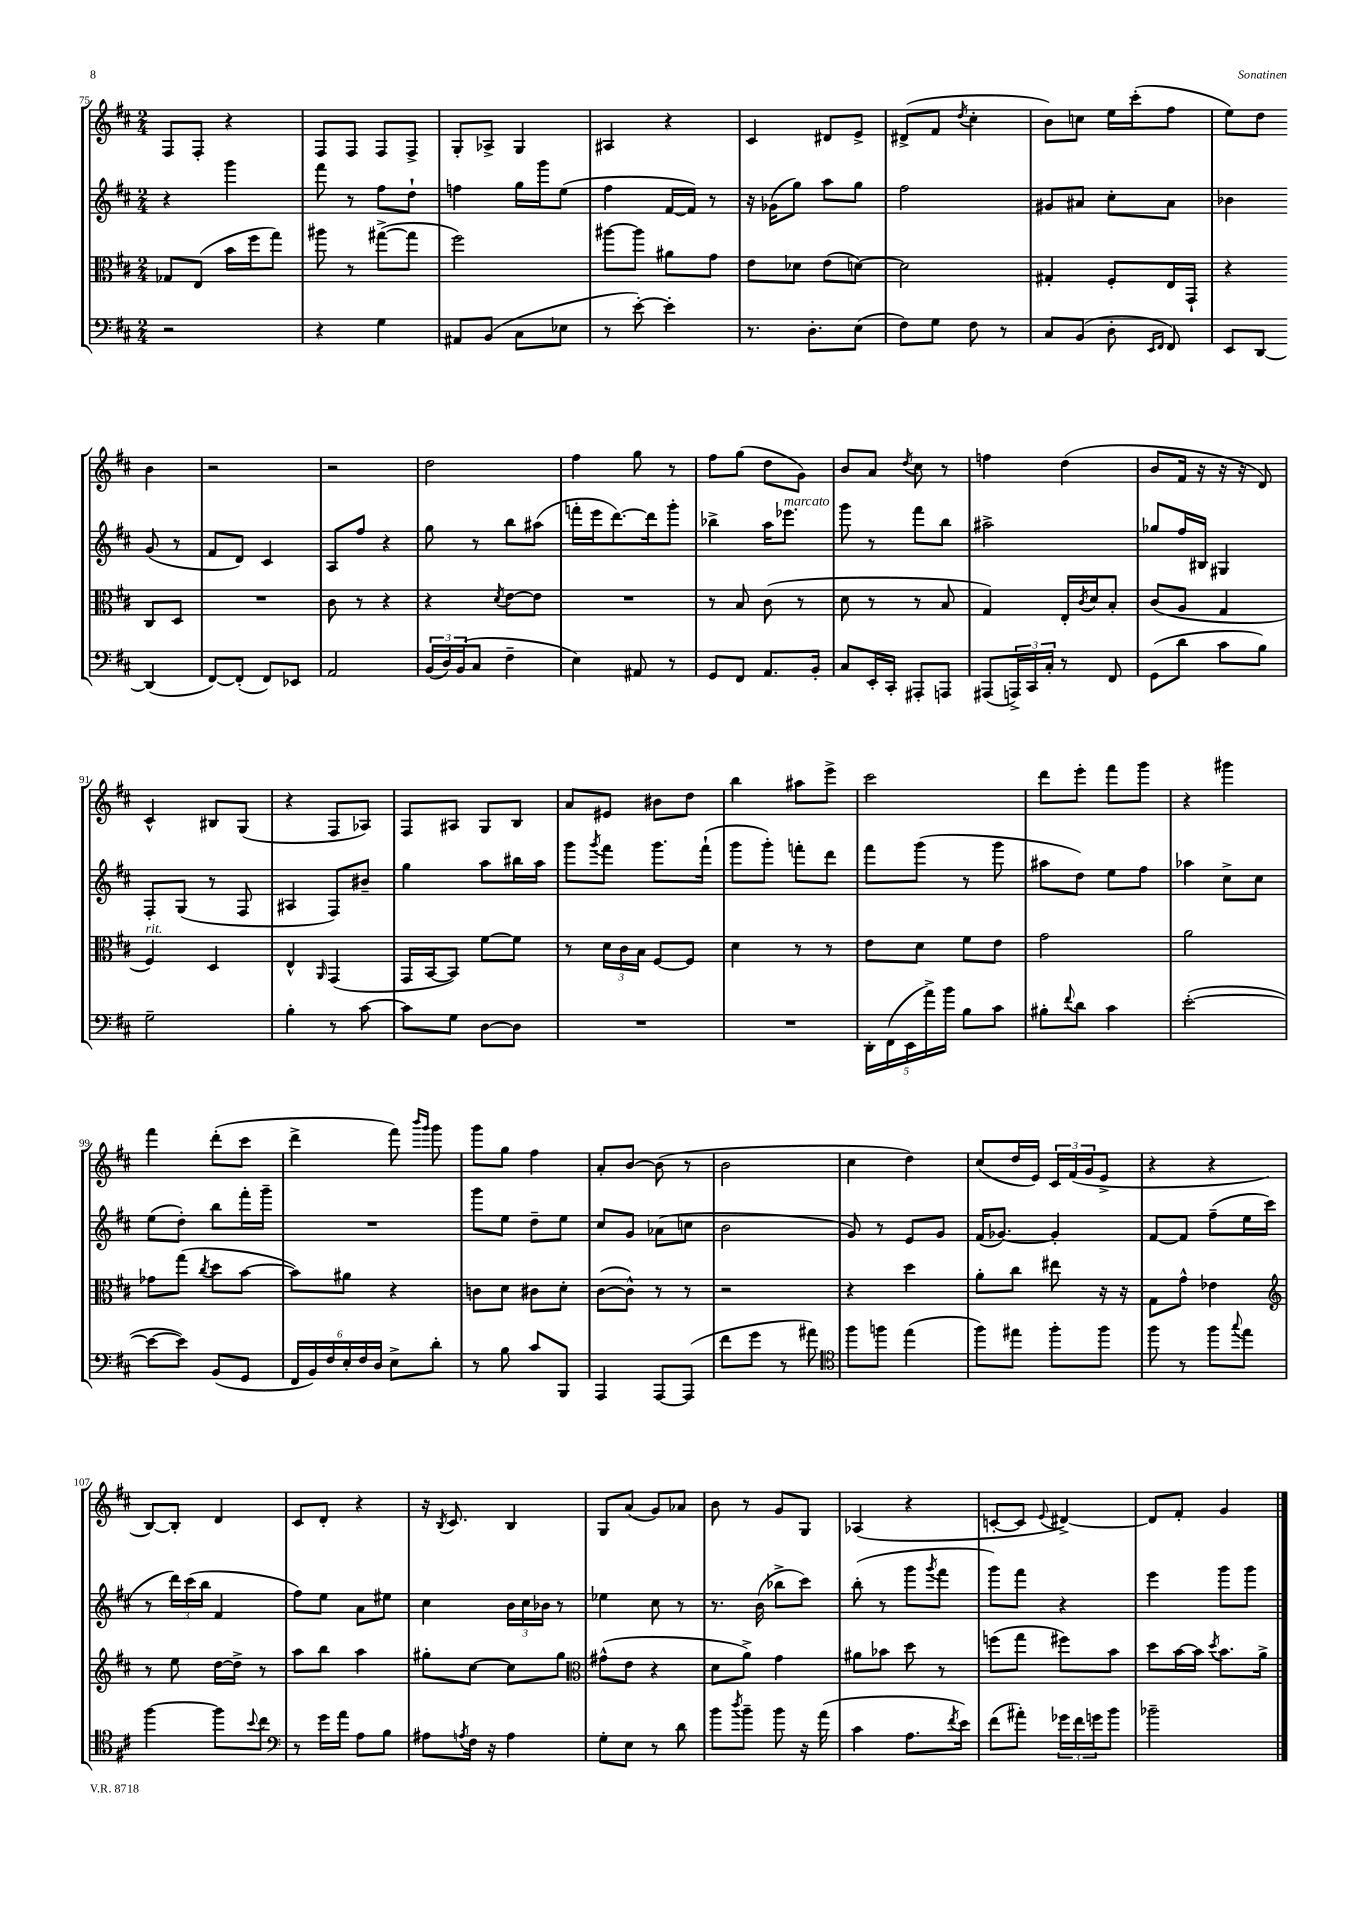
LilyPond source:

<<
\new StaffGroup <<
\new Staff = "s0" {
    \clef treble \key d \major \numericTimeSignature \time 2/4
    fis8 fis8-. r4 |
    fis8 fis8 fis8 fis8-> |
    g8-. aes8-> g4 |
    ais4 r4 |
    cis'4 dis'8 e'8-> |
    dis'8->( fis'8 \acciaccatura { d''8 } cis''4-. |
    b'8) c''8 e''16 cis'''16-.( fis''8 |
    e''8) d''8 b'4 |
    r2 |
    r2 |
    d''2 |
    fis''4 g''8 r8 |
    fis''8 g''8( d''8 g'8) |
    b'8 a'8 \acciaccatura { d''8 } cis''8 r8 |
    f''4 d''4( |
    b'8 fis'16 r16 r16 r16 d'8) |
    cis'4-^ bis8 g8( |
    r4 fis8 aes8) |
    fis8 ais8 g8 b8 |
    a'8 eis'8 bis'8 d''8 |
    b''4 ais''8 e'''8-> |
    cis'''2 |
    d'''8 e'''8-. fis'''8 g'''8 |
    r4 gis'''4 |
    fis'''4 d'''8-.( cis'''8 |
    d'''4-> fis'''8) \grace { b'''16 g'''16 } g'''8 |
    g'''8 g''8 fis''4 |
    a'8-. b'8~ b'8( r8 |
    b'2 |
    cis''4 d''4) |
    cis''8( d''16 e'16) \tuplet 3/2 { cis'16 fis'16( g'16 } e'8-> |
    r4 r4 |
    b8~) b8-. d'4 |
    cis'8 d'8-. r4 |
    r16 \acciaccatura { b8 } cis'8. b4 |
    g8 a'8( g'8) aes'8 |
    b'8 r8 g'8 g8 |
    aes4( r4 |
    c'8~-. c'8 \appoggiatura { e'8 } dis'4~->) |
    dis'8 fis'8-. g'4 \bar "|." |
}
\new Staff = "s1" {
    \clef treble \key d \major \numericTimeSignature \time 2/4
    r4 g'''4 |
    fis'''8 r8 fis''8 d''8-! |
    f''4 g''16 g'''16 e''8( |
    fis''4 fis'16~ fis'16) r8 |
    r16 ges'16( g''8) a''8 g''8 |
    fis''2 |
    gis'8 ais'8 cis''8-. ais'8 |
    bes'4 g'8( r8 |
    fis'8 d'8) cis'4 |
    a8 fis''8 r4 |
    g''8 r8 b''8 ais''8( |
    f'''16-. e'''16 d'''8.~) d'''16 g'''8-. |
    bes''4-> a''16 ees'''8.^\markup { \italic "marcato" } |
    g'''8 r8 fis'''8 b''8 |
    ais''2-> |
    ges''8 fis''16 bis16 gis4 |
    fis8-. g8( r8 fis8 |
    ais4 fis8) bis'8-- |
    g''4 a''8 bis''16 a''16 |
    g'''8 \acciaccatura { g'''8 } fis'''8 g'''8. fis'''16-!( |
    g'''8 g'''8-.) f'''8-. d'''8 |
    fis'''8 g'''8( r8 g'''8 |
    ais''8 d''8) e''8 fis''8 |
    aes''4 cis''8-> cis''8 |
    e''8( d''8-.) b''8 fis'''16-. g'''16-- |
    R2 |
    g'''8 e''8 d''8-- e''8 |
    cis''8 g'8 aes'8( c''8 |
    b'2 |
    g'8) r8 e'8 g'8 |
    fis'16( ges'8.~) ges'4-. |
    fis'8~ fis'8 fis''8--( e''16 cis'''16 |
    r8 \tuplet 3/2 { d'''16) cis'''16( b''16 } fis'4 |
    fis''8) e''8 a'8 eis''8 |
    cis''4 \tuplet 3/2 { b'16 cis''16 bes'16 } r8 |
    ees''4 cis''8 r8 |
    r8. b'16( bes''8-> cis'''8) |
    b''8-.( r8 g'''8 \acciaccatura { g'''8 } fis'''8 |
    g'''8) fis'''8 r4 |
    e'''4 g'''8 g'''8 \bar "|." |
}
\new Staff = "s2" {
    \clef alto \key d \major \numericTimeSignature \time 2/4
    ges8 e8( b'16 fis''16 g''8) |
    ais''8 r8 gis''8~->( gis''8 |
    fis''2) |
    ais''8~ ais''8 ais'8 g'8 |
    e'8 des'8 e'8( d'8~) |
    d'2 |
    gis4-. fis8-. e16 g,16-! |
    r4 cis8 d8 |
    R2 |
    cis'8 r8 r4 |
    r4 \acciaccatura { d'8 } e'8~ e'8 |
    R2 |
    r8 b8 cis'8( r8 |
    d'8 r8 r8 b8 |
    g4) e16-. \acciaccatura { cis'8 } d'16 b8-. |
    cis'8( a8 g4 |
    fis4^\markup { \italic "rit." }) d4 |
    e4-^ \grace { a,16 } g,4( |
    g,16 b,16~ b,8) fis'8~ fis'8 |
    r8 \tuplet 3/2 { d'16 cis'16 b16 } fis8~ fis8 |
    d'4 r8 r8 |
    e'8 d'8 fis'8 e'8 |
    g'2 |
    a'2 |
    ges'8 g''8( \acciaccatura { cis''8 } d''8 b'8~ |
    b'8) ais'8 r4 |
    c'8 d'8 cis'8 d'8-. |
    cis'8~( cis'8-^) r8 r8 |
    r2 |
    r4 d''4 |
    a'8-. cis''8 eis''8 r16 r16 |
    g8 g'8-^ ees'4 |
    \clef treble r8 e''8 d''16~ d''16-> r8 |
    a''8 b''8 a''4 |
    gis''8-. cis''8~ cis''8 gis''8 |
    \clef alto gis'8-^( e'8 r4 |
    d'8 a'8->) g'4 |
    ais'8 bes'8 d''8 r8 |
    f''8( g''8 fis''8) b'8 |
    d''8 b'16~ b'16 \acciaccatura { d''8 } b'8. a'16-> \bar "|." |
}
\new Staff = "s3" {
    \clef bass \key d \major \numericTimeSignature \time 2/4
    r2 |
    r4 g4 |
    ais,8 b,8( cis8 ees8 |
    r8 e'8~-.) e'4-. |
    r8. d8.-. e8( |
    fis8) g8 fis8 r8 |
    cis8 b,8( d8-. \grace { e,16 fis,16 } fis,8) |
    e,8 d,8~ d,4( |
    fis,8~) fis,8-.( fis,8) ees,8 |
    a,2 |
    \tuplet 3/2 { b,16( d16) b,16( } cis8 fis4-- |
    e4) ais,8 r8 |
    g,8 fis,8 a,8. b,16-. |
    cis8 e,16-. cis,16-. ais,,8-. a,,8 |
    ais,,8( \tuplet 3/2 { a,,16->) cis,16 cis16-. } r8 fis,8 |
    g,8( d'8 cis'8 b8) |
    g2-- |
    b4-. r8 cis'8~ |
    cis'8 g8 d8~ d8 |
    R2 |
    R2 |
    \tuplet 5/4 { d,16-. fis,16( e,16 a'16->) b'16 } b8 cis'8 |
    bis8-. \appoggiatura { fis'8 } d'8 cis'4 |
    e'2~-.( |
    e'8~ e'8) b,8( g,8 |
    \tuplet 6/4 { fis,16 b,16) fis16 e16-. fis16 d16 } e8-> d'8-. |
    r8 b8 cis'8 b,,8 |
    a,,4 a,,8~ a,,8( |
    fis'8 g'8 r8 ais'8) |
    \clef tenor fis''8 f''8 e''4( |
    fis''8) eis''8 fis''8-. fis''8 |
    fis''8 r8 fis''8 \appoggiatura { g''8 } e''8 |
    fis''4~ fis''8 \appoggiatura { b'8 } cis''8 |
    \clef bass r8 g'16 a'16 a8 b8 |
    ais8 \acciaccatura { a8 } fis16 r16 a4 |
    g8-. e8 r8 d'8 |
    b'8 \acciaccatura { d''8 } b'8-- b'8 r16 a'16( |
    cis'4 a8. \acciaccatura { fis'8 } e'16) |
    fis'8( ais'8-.) \tuplet 3/2 { ges'16 fis'16 g'16 } b'8 |
    bes'2-- \bar "|." |
}
>>
>>
\layout { \context { \Score currentBarNumber = #75 } }
